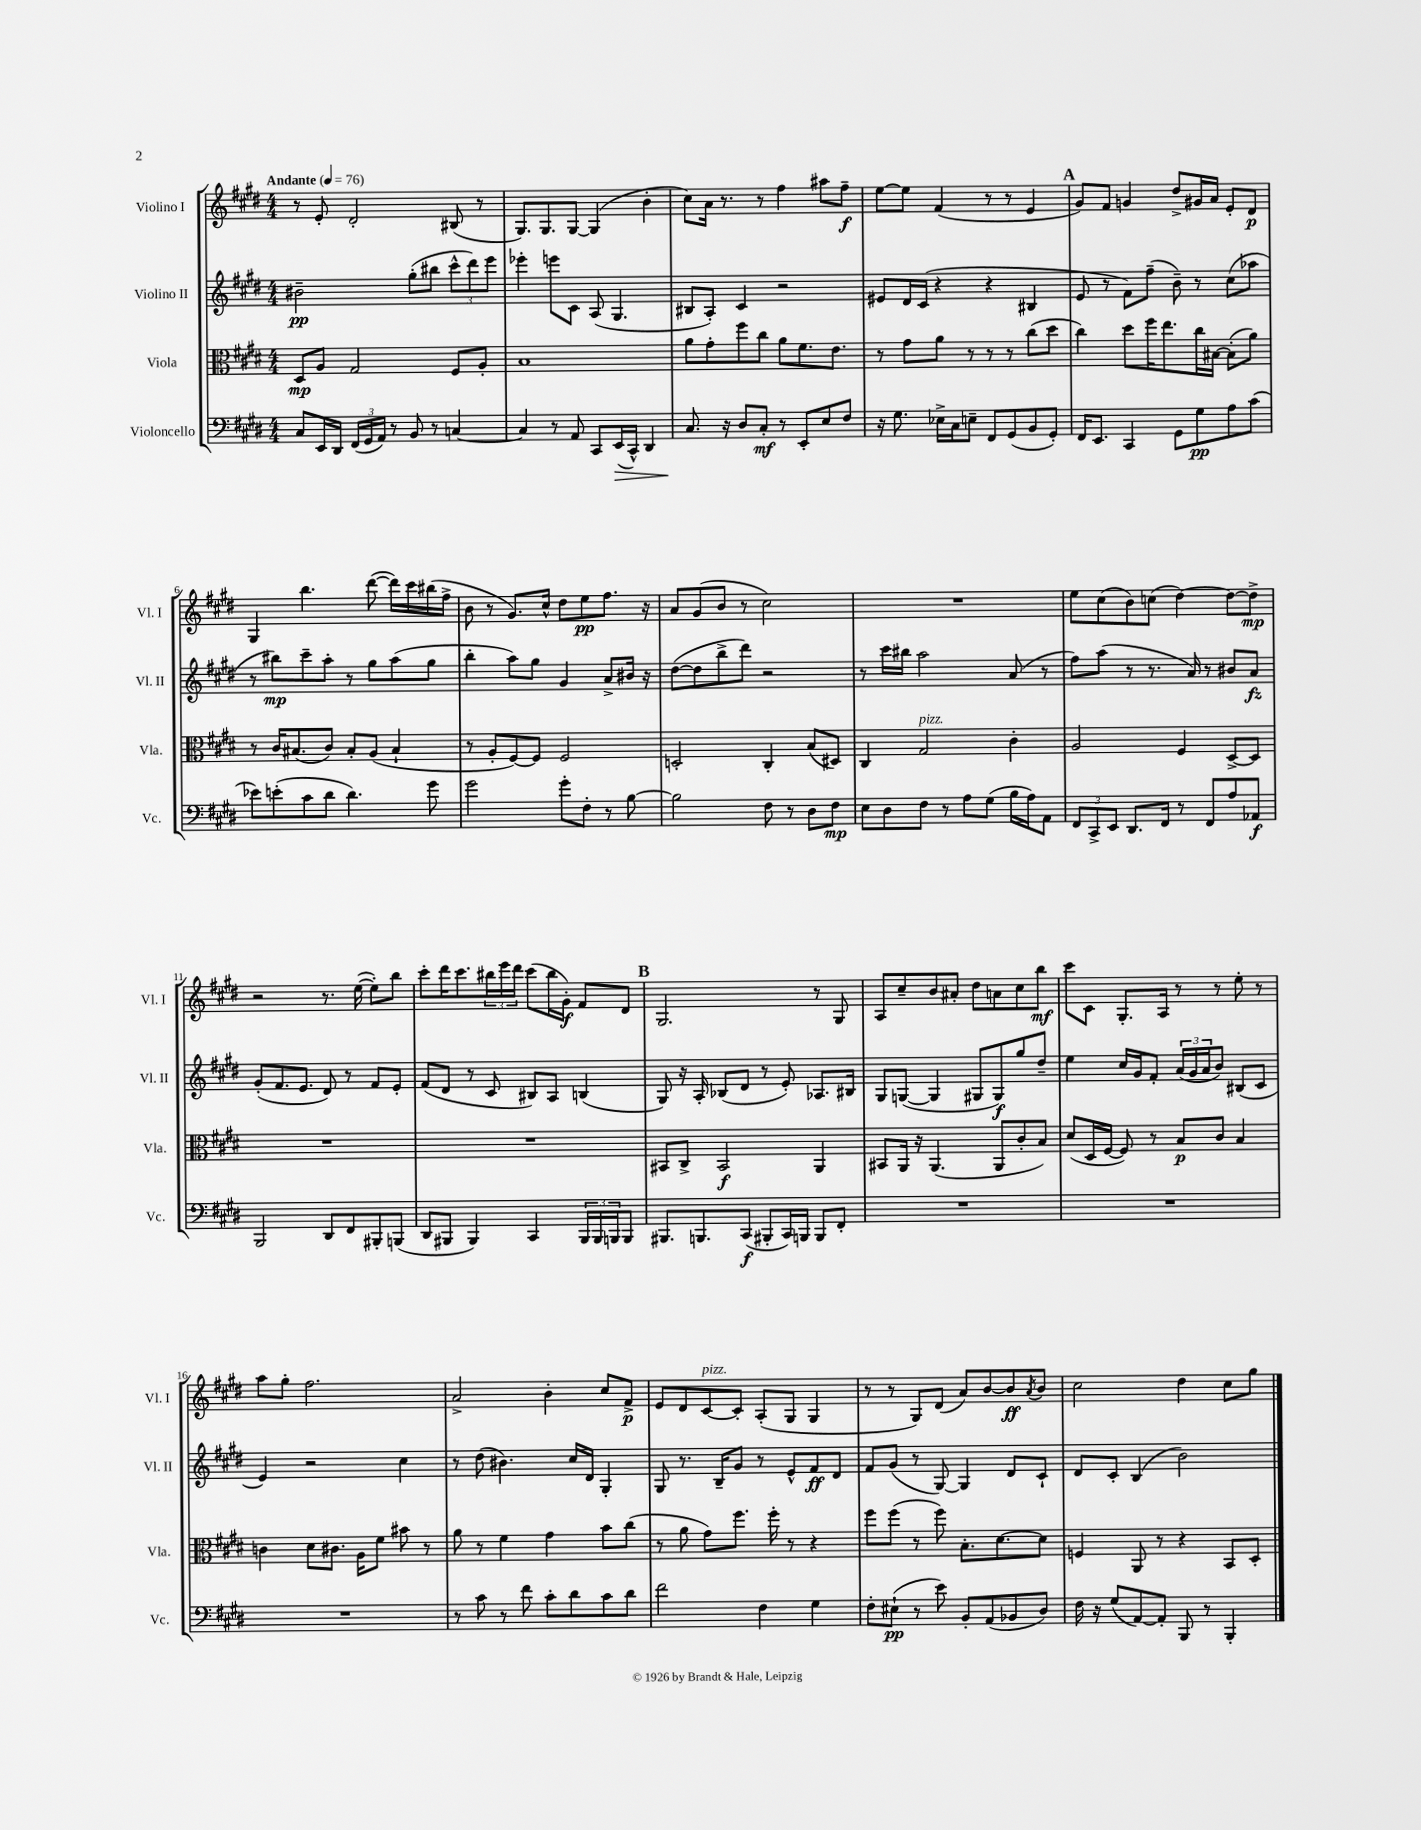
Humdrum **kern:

**kern	**kern	**kern	**kern
*staff4	*staff3	*staff2	*staff1
*clefF4	*clefC3	*clefG2	*clefG2
*k[f#c#g#d#]	*k[f#c#g#d#]	*k[f#c#g#d#]	*k[f#c#g#d#]
*M4/4	*M4/4	*M4/4	*M4/4
*MM76	*MM76	*MM76	*MM76
8C#/L	8D#/L	2b#~\	8r
16EE/L	8A/J	.	8e'/
16DD#/JJ	.	.	.
(24FF#/LL	2G#/	.	2d#'/
24GG#/	.	.	.
24AA/JJ)	.	.	.
8r	.	.	.
8BB/	.	(8gg#'\L	.
8r	.	8bb#\J	.
[4C/	8F#/L	12ccc#^^\L	(8B#/
.	.	12ddd#\)	.
.	8A'/J	.	8r
.	.	12eee\J	.
=	=	=	=
4C/]	1B	4eee-'\	8.G#/L)
.	.	.	8.G#/
8r	.	8eee\L	.
8AA/	.	8c#\J	[8G#/J
8CC#/L	.	(8A/	(4G#/]
(16EE/L	.	4.G#/	.
16CC#^^/JJ)	.	.	.
4DD#/	.	.	4b'\
=	=	=	=
8.C#/	8a\L	8B#/L	8cc#\L)
.	8g#'\	8A'/J)	16a\Jk
16r	.	.	8.r
8D#/L	8ff#\	4c#/	.
8C#'/J	8cc#\J	.	8r
8r	8a\L	2r	4ff#\
8EE'/L	8.f#\	.	.
8E/	.	.	8aa#\L
.	8.e\J	.	.
8F#/J	.	.	8ff#~\J
=	=	=	=
16r	8r	8e#/L	[8ee\L
8.G#\	.	.	.
.	8g#\L	16d#/L	8ee\]J
.	.	(16c#/JJ	.
16E-^\LL	8a\J	4r	(4f#/
16C#\J	.	.	.
8E~\J	8r	.	.
8FF#/L	8r	4r	8r
(8GG#/	8r	.	8r
8BB/	(8cc#\L	4B#/	4e/
8GG#'/J)	8dd#\J	.	.
=	=	=	=
16FF#/LK	4cc#\)	8e/	8g#/L)
8.EE/J	.	.	.
.	.	8r	8f#/J
4CC#/	8dd#\L	8f#\L)	4g/
.	16ff#\K	(8ff#~\J	.
.	8.ee\	.	.
8GG#\L	.	8b~\)	8dd#^/L
8G#\	16cc#\L	8r	16g#/L
.	[16B#\JJ	.	16a/JJ
8A\	(8B#'\]L	(8cc#\L	8e'/L
(8c#\J	8a\J)	8aa-\J	8d#/J
=	=	=	=
8e-\L)	8r	8r	4G#/
(8e'\	16c#/LK	8bb#\L)	.
.	(8.B#/	.	.
8c#\	.	8ccc#~\	4.bb\
8d#\J	8c#/J)	8aa'\J	.
4.d#\)	8B#'/L	8r	.
.	(8A/J	8gg#\L	([8ddd#\
.	4B#`/	(8aa\	16ddd#\]LL)
.	.	.	16ccc#\
8g#\	.	8gg#\J	(16bb#\
.	.	.	16ff#^\JJ
=	=	=	=
2g#\	8r	4bb'\	8b\
.	8A'/L	.	8r
.	[8F#/)	8aa\L)	8.g#/L)
.	8F#/]J	8gg#\J	.
.	.	.	16cc#^^/Jk
8g#'\L	2F#/	4g#/	8dd#\L
8F#'\J	.	.	8ee\
8r	.	8a^/L	8.ff#\J
[8B\	.	16b#/Jk	.
.	.	16r	16r
=	=	=	=
2B\]	2D'/	([8dd#\L	8a/L
.	.	8dd#\]	(8g#/
.	.	8bb^\	8b/J
.	.	8ddd#\J)	8r
8F#\	4C#'/	2r	2cc#\)
8r	.	.	.
8D#\L	(8B/L	.	.
8F#\J	8D#/J)	.	.
=	=	=	=
8E\L	4C#/	8r	1r
8D#\	.	16ccc#\LL	.
.	.	16bb#\JJ	.
8F#\J	2G#/	2aa\	.
8r	.	.	.
8A\L	.	.	.
(8G#\J	.	.	.
16B\LL	4c#'\	(8a/	.
16A\J)	.	.	.
8AA\J	.	8r	.
=	=	=	=
12FF#/L	2A/	8ff#\L)	8ee\L
12CC#^/	.	.	.
.	.	(8aa\J	(8cc#\
12EE/J	.	.	.
8.DD#/L	.	8r	8b\)
.	.	8.r	(8cc\J
16FF#/Jk	.	.	.
8r	4F#/	.	[4dd#\)
.	.	16a/)	.
8FF#/L	.	8r	.
8A/	[8D#^/L	8b#/L	8dd#\_L
8AA-/J	8D#/]J	8a/J	8dd#^\]J
=	=	=	=
2BBB/	1r	(8g#'/L	2r
.	.	8.f#/	.
.	.	8.e/J	.
8DD#/L	.	8d#/)	8.r
8FF#/	.	8r	.
.	.	.	([16ee\
8BBB#'/	.	8f#/L	8ee'\]L)
(8BBB/J	.	8e'/J	8bb\J
=	=	=	=
8DD#/L	1r	(8f#/L	8ccc#'\L
8BBB#/J	.	8d#/J	16ddd#\K
.	.	.	8.ccc#\
4BBB#/)	.	8r	.
.	.	8c#/	24bb#\L
.	.	.	24eee\
.	.	.	24ddd#\JJ
4CC#/	.	8B#/L)	(8ccc#\L
.	.	8A/J	16bb#\L
.	.	.	16g#'\JJ)
24BBB#/LL	.	(4B/	8f#/L
24BBB#/	.	.	.
24BBB/J	.	.	.
8BBB/J	.	.	8d#/J
=	=	=	=
8.BBB#/L	8BB#/L	8G#/)	2.G#/
.	8C#^/J	16r	.
8.BBB/	.	16A'/	.
.	2BB#/	(8B-/L	.
(8CC#/J	.	8d#/J	.
8BBB#'/L	.	8r	.
16CC#/L)	.	8e'/)	.
16BBB/JJ	.	.	.
8BBB/L	4AA/	8.A-/L	8r
8FF#'/J	.	.	8G#/
.	.	16B#/Jk	.
=	=	=	=
1r	8BB#/L	8G#/L	8A/L
.	16AA/Jk	([8G/J	8cc#~/
.	16r	.	.
.	(4.AA/	4G/]	8b/
.	.	.	8a#'/J
.	.	8G#/L	8dd#\L
.	8AA/L	8G#/)	8a\
.	8c#'/	8gg#/	8cc#\
.	8B/J)	8dd#~/J	8bb\J
=	=	=	=
1r	(8d#/L	4ee\	8ccc#\L
.	16D#/L	.	8c#\J
.	[16F#/JJ	.	.
.	8F#/])	16cc#/LL	8.G#'/L
.	.	16g#/J	.
.	8r	8f#'/J	.
.	.	.	16A/Jk
.	8B/L	(24a/LL	8r
.	.	24g#/	.
.	.	24a/J	.
.	8c#/J	8b/J)	8r
.	4B/	(8B#/L	8ee'\
.	.	8c#/J	8r
=	=	=	=
1r	4c\	4e/)	8aa\L
.	.	.	8gg#'\J
.	8d#\L	2r	2.ff#\
.	8.c#\J	.	.
.	16A\LK	.	.
.	8f#\J	.	.
.	8b#\	4cc#\	.
.	8r	.	.
=	=	=	=
8r	8a\	8r	2a^/
8c#\	8r	(8dd#\	.
8r	4f#\	4.b#\)	.
8f#\	.	.	.
8c#'\L	4g#\	.	4b'\
8d#\	.	16cc#/LL	.
.	.	16d#/JJ	.
8c#\	8b\L	4G#'/	8cc#/L
8d#\J	(8cc#\J	.	8f#^/J
=	=	=	=
2f#\	8r	8G#/	8e/L
.	8a\	8.r	8d#/
.	8g#\L)	.	[8c#/
.	.	16B~/LK	.
.	8.ff#\J	8g#/J	8c#'/]J
4F#\	.	8r	(8A'/L
.	16ff#'\	.	.
.	8r	8e^^/L	8G#/J
4G#\	4r	8f#/	4G#/
.	.	8d#/J	.
=	=	=	=
8F#'\L	8ff#\L	8f#/L	8r
(8E#`\J	(8ff#\J	(8g#/J	8r
8r	8r	8r	8G#/L)
8e\)	8ff#\)	[8G#/)	(8d#/J
8BB'/L	8.B'\L	4G#/]	8a/L)
(8AA/	.	.	[8b/
.	[8.d#\	.	.
8BB-/	.	8d#/L	8b/]
.	.	.	8qa/
8D#/J)	8d#\]J	8c#`/J	8b/J
=	=	=	=
16F#\	4F/	8d#/L	2cc#\
16r	.	.	.
(8G#/L	.	8c#'/J	.
[8AA/)	8AA/	(4B/	.
8AA'/]J	8r	.	.
8BBB/	4r	2b\)	4dd#\
8r	.	.	.
4BBB'/	8BB/L	.	8cc#\L
.	8D#'/J	.	8gg#\J
==	==	==	==
*-	*-	*-	*-
